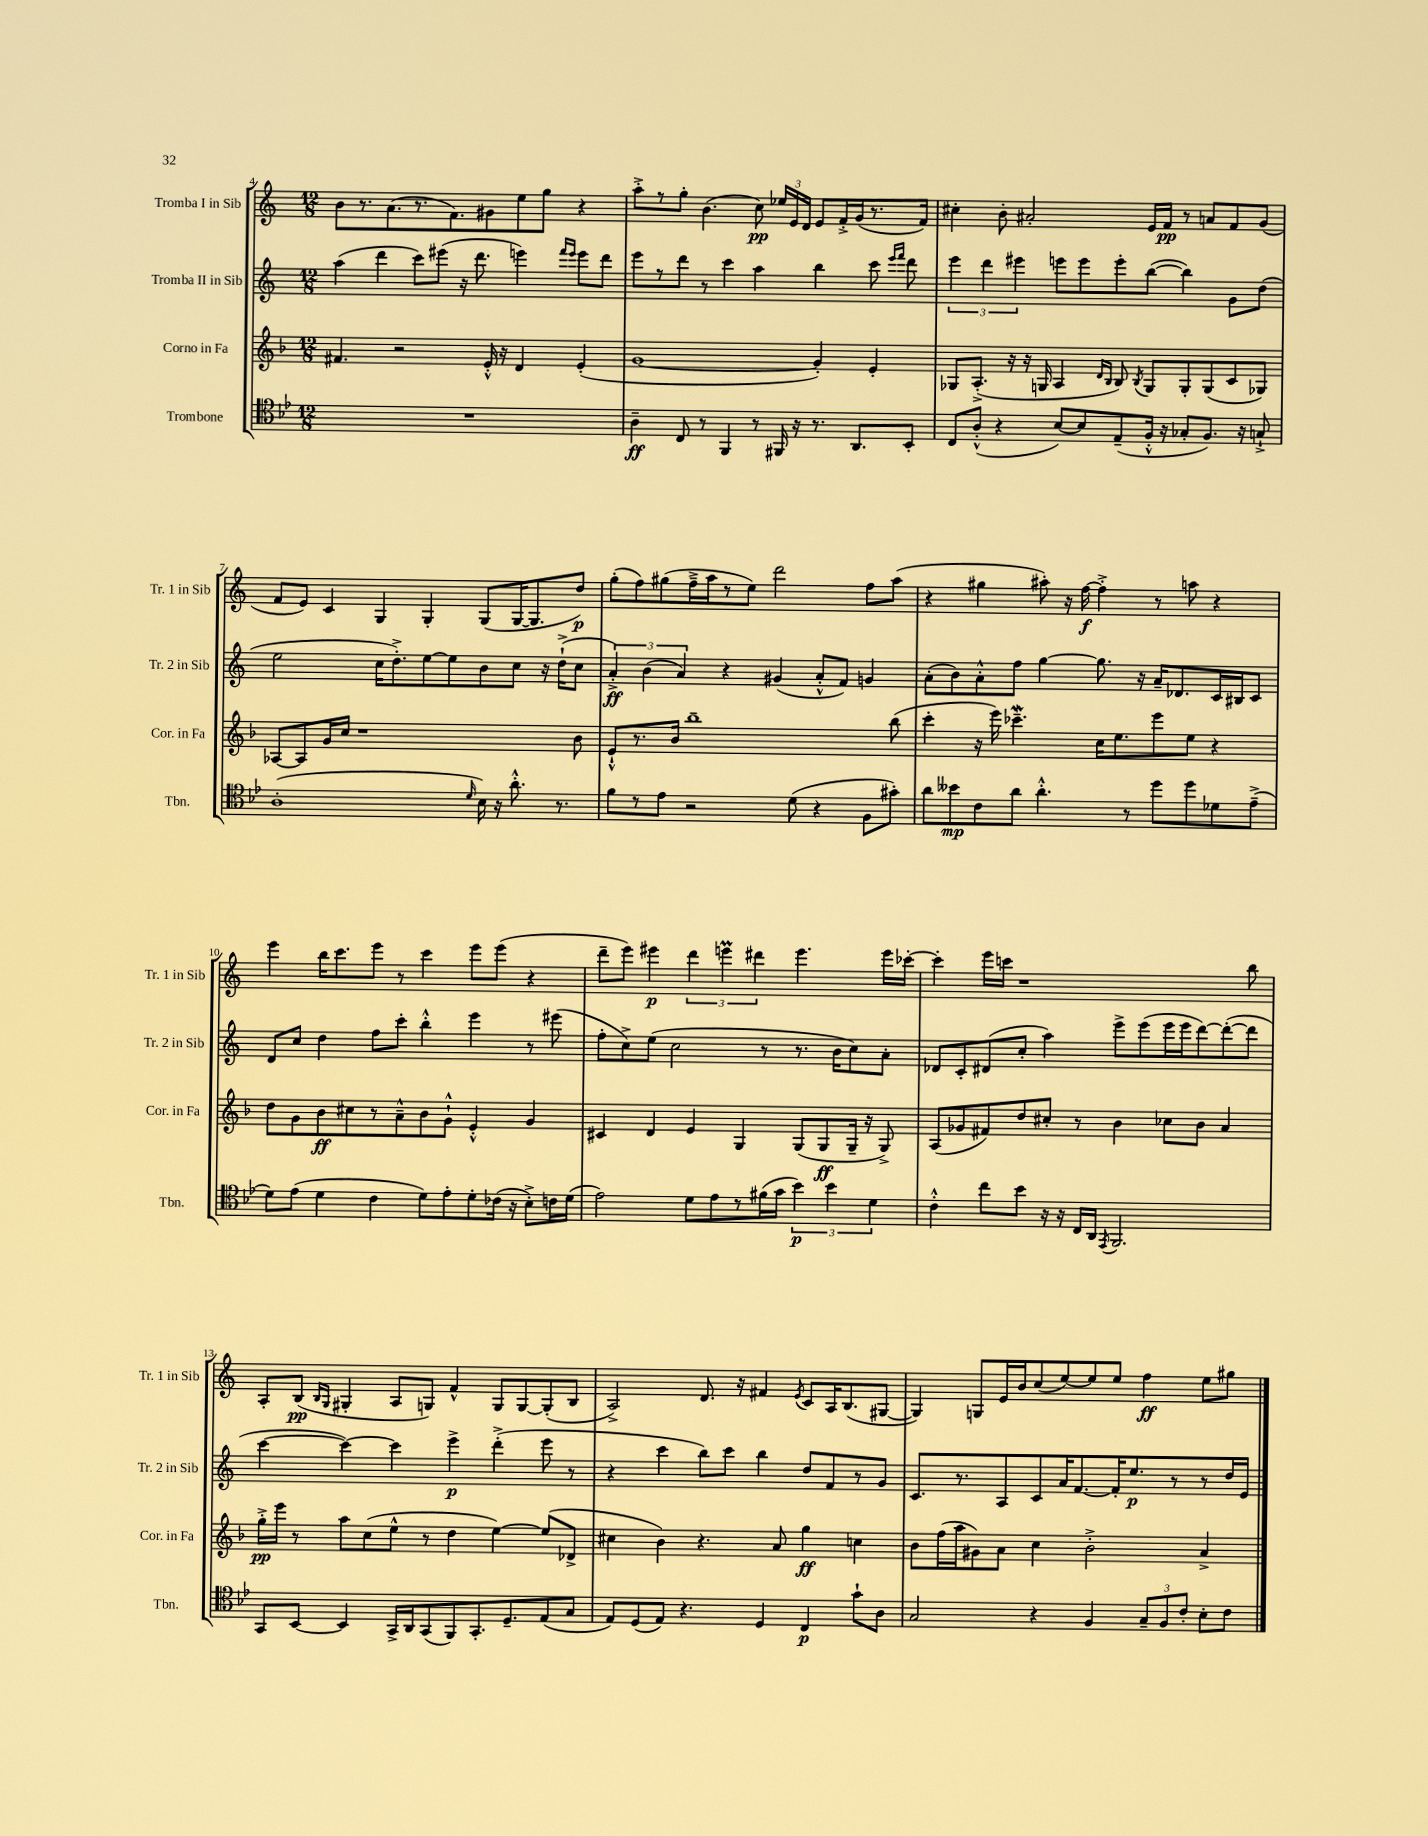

**kern	**kern	**kern	**kern
*staff4	*staff3	*staff2	*staff1
*clefC4	*clefG2	*clefG2	*clefG2
*k[b-e-]	*k[b-]	*k[]	*k[]
*M12/8	*M12/8	*M12/8	*M12/8
1.r	4.f#/	(4aa\	8b\L
.	.	.	8.r
.	.	4ddd\	.
.	.	.	(8.a\
.	2r	.	.
.	.	8ccc\L)	8.r
.	.	(8eee#\J	.
.	.	.	8.f\)
.	.	16r	.
.	.	8.ddd\	.
.	16e'^^/	.	8g#\
.	16r	.	.
.	4d/	4eee\)	8ee\
.	.	.	8gg\J
.	.	16qqfff/LL	.
.	.	16qqeee/JJ	.
.	(4e'/	8eee\L	4r
.	.	8ddd\J	.
=	=	=	=
4A~\	[1g	8eee\L	8aa'^\L
.	.	8r	8r
8C/	.	8ddd\J	8gg'\J
8r	.	8r	(4.b\
4FF/	.	4ccc\	.
8r	.	4aa\	8cc\)
16FF#/	.	.	24ee-/LL
.	.	.	24e/
16r	.	.	.
.	.	.	24d/JJ
8.r	4g'/])	4bb\	8e/L
.	.	.	16f'^/L
8.AA/L	.	.	(16g/J
.	4e'/	8ccc\	8.r
.	.	16qqeee/LL	.
.	.	16qqfff/JJ	.
8BB-'/J	.	8ddd\	.
.	.	.	16f/Jk)
=	=	=	=
8C/L	8G-/L	6eee\	4cc#'\
(8A'^^/J	(8.A'^/J	.	.
.	.	6ddd\	.
4r	.	.	8b'\
.	16r	.	.
.	.	6eee#\	.
.	16r	.	2a#'/
.	16G/	.	.
[8B-/L)	4A/	8eee\L	.
8B-/]	.	8eee\	.
.	16qqd/LL	.	.
.	16qqB-/JJ	.	.
(8E-~/	8B-/)	8eee'\	.
.	8qB-/	.	.
16F'^^/Jk	8G/L	([8bb\J	16e/LL
16r	.	.	16f/JJ
8G-'/L	8G'/	4bb\])	8r
8.F/J)	(8G/	.	8a/L
.	8c/	8g\L	8f/
16r	.	.	.
8G`^/	8G-/J)	(8dd\J	(8g/J
=	=	=	=
(1A'	[8A-/L	2ee\	8f/L
.	8A-/]	.	8e/J)
.	16g/L	.	4c/
.	16cc/JJ	.	.
.	1r	.	.
.	.	16cc\LK	4G/
.	.	8.dd'^\)	.
.	.	[8ee\	4G'/
.	.	8ee\]	.
16qqd/	.	.	.
16B-\)	.	8b\	(8G/L
16r	.	.	.
8.a'^^\	.	8cc\J	[16G/K
.	.	.	8.G/]
.	.	16r	.
8.r	.	(16dd`^\LK	.
.	8b-\	8cc\J	8dd/J)
=	=	=	=
8f\L	8e`^^/L	6a'^/)	(8gg'\L
8r	8.r	.	8ff\)
.	.	(6b\	.
8e-\J	.	.	(8gg#\
.	16b-/Jk	.	.
.	.	6a/)	.
2r	1bb-~	.	16ff~^\L
.	.	.	16aa\J
.	.	4r	8r
.	.	.	8ee\J)
.	.	(4g#/	2ddd\
(8d\	.	.	.
4r	.	8a'^^/L	.
.	.	8f/J)	.
8F\L	.	4g/	8ff\L
8g#'\J)	(8bb-\	.	(8aa\J
=	=	=	=
8a\L	4ccc'\	(8a'\L	4r
8b--\	.	8b\)	.
8c\	16r	8a'^^\	4gg#\
.	16eee\)	.	.
8a\J	4.ccc-~\	8ff\J	.
4.a'^^\	.	[4gg\	8aa#'\)
.	.	.	16r
.	.	.	[16ff\
.	16cc\LK	8.gg\]	4ff'^\]
.	8.ee\	.	.
8r	.	.	.
.	.	16r	.
8dd\L	8eee\	16a~/LK	8r
.	.	8.d-/	.
8dd\	8ee\J	.	8aa\
8d-\	4r	16c/L	4r
.	.	16B#/J	.
(8e-~^\J	.	8c/J	.
=	=	=	=
8d\L)	8dd\L	8d/L	4eee\
(8e-\J	8g\	8cc/J	.
4d\	8b-\	4dd\	16bb\LK
.	.	.	8.ccc\
.	8cc#\	.	.
4c\	8r	8ff\L	8eee\J
.	8a~^^\	8ccc'\J	8r
8d\L)	8b-\	4bb'^^\	4ccc\
8e-'\	8g`^^\J	.	.
8d'\	4e'^^/	4eee\	8eee\L
(16c-\Jk	.	.	(8eee\J
16r	.	.	.
8B-'^\L)	4g/	8r	4r
16c\L	.	(8eee#\	.
(16d\JJ	.	.	.
=	=	=	=
2e-\)	4c#/	8ff'\L	8ddd~\L
.	.	8cc^\)	8eee\J)
.	4d/	(8ee\J	4eee#\
.	.	2cc\	.
8d\L	4e/	.	6ddd\
8e-\	.	.	.
.	.	.	6eee\
8r	4G/	.	.
.	.	.	6ddd#\
(16f#\L	.	8r	.
16g\JJ	.	.	.
6b-\)	(8G/L	8.r	4.eee\
.	8G/	.	.
6b-\	.	.	.
.	.	16b\LK	.
.	16G~/Jk	8cc\)	.
.	16r	.	.
6d\	.	.	.
.	8G^/)	8a'\J	16eee\LL
.	.	.	[16ccc-'\JJ
=	=	=	=
4c'^^\	(8A/L	8d-/L	4ccc-'\]
.	8g-/	8c'/	.
8cc\L	8f#/)	(8d#/	16eee\LL
.	.	.	16ccc\JJ
8b-\J	8dd/	8cc'/J	1r
16r	8cc#'/J	4aa\)	.
16r	.	.	.
16C/LL	8r	.	.
16AA/JJ	.	.	.
8qEE-/	.	.	.
2.FF/	4b-\	8eee^\L	.
.	.	(8eee\	.
.	8cc-\L	16eee\L	.
.	.	16eee\J	.
.	8b-\J	[8ddd\)	.
.	4a/	(8ddd'\_	.
.	.	8ddd\]J	8bb\
=	=	=	=
8GG/L	16gg'^\LL	[4ccc\	8A'/L
.	16eee\JJ	.	.
[8BB-/J	8r	.	(8B/J
.	.	.	16qqB/LL
.	.	.	16qqG/JJ
4BB-/]	8aa\L	4ccc\_)	4G#'/
.	(8cc\	.	.
16GG^/LL	8ee^^\J	4ccc\]	8A/L
16AA/J	.	.	.
(8GG/	8r	.	8G/J)
8FF/)	4dd\	4eee^\	4f^^/
8.GG'/	.	.	.
.	[4ee\)	(4ddd'^\	8G/L
8.D~/	.	.	.
.	.	.	[8G/
(8E-/	(8ee/]L	8eee\	(8G'/]
8G/J	8d-^/J	8r	8B/J
=	=	=	=
8E-/L)	4cc#\	4r	2A^/)
(8D/	.	.	.
8E-/J)	4b-\)	4ccc\	.
4.r	.	.	.
.	4.r	8bb\L)	8.d/
.	.	8ccc\J	.
.	.	.	16r
4D/	.	4bb\	4f#/
.	8a/	.	.
.	.	.	8qe/
4C/	4gg\	8dd/L	8c/L
.	.	8f/	16A/K
.	.	.	(8.B/
8g`\L	4cc\	8r	.
8A\J	.	8g/J	[8G#/J
=	=	=	=
2G/	8b-\L	8.c/L	4G#/])
.	(16ff\L	.	.
.	16aa\J	8.r	.
.	8g#\)	.	8G/L
.	8a\J	8A/	16e/L
.	.	.	16b/J
4r	4cc\	8c/	(8cc/
.	.	16a/K	[8ee/)
.	.	[8.f/	.
4F/	2b-'^\	.	8ee/]
.	.	16f'/]K	8ee/J
.	.	8.ee/	.
12G~/L	.	.	4ff\
12F/	.	.	.
.	.	8r	.
12c'/J	.	.	.
8B-'\L	4a^/	8r	8ee\L
8c\J	.	16dd/L	8gg#\J
.	.	16e/JJ	.
==	==	==	==
*-	*-	*-	*-
